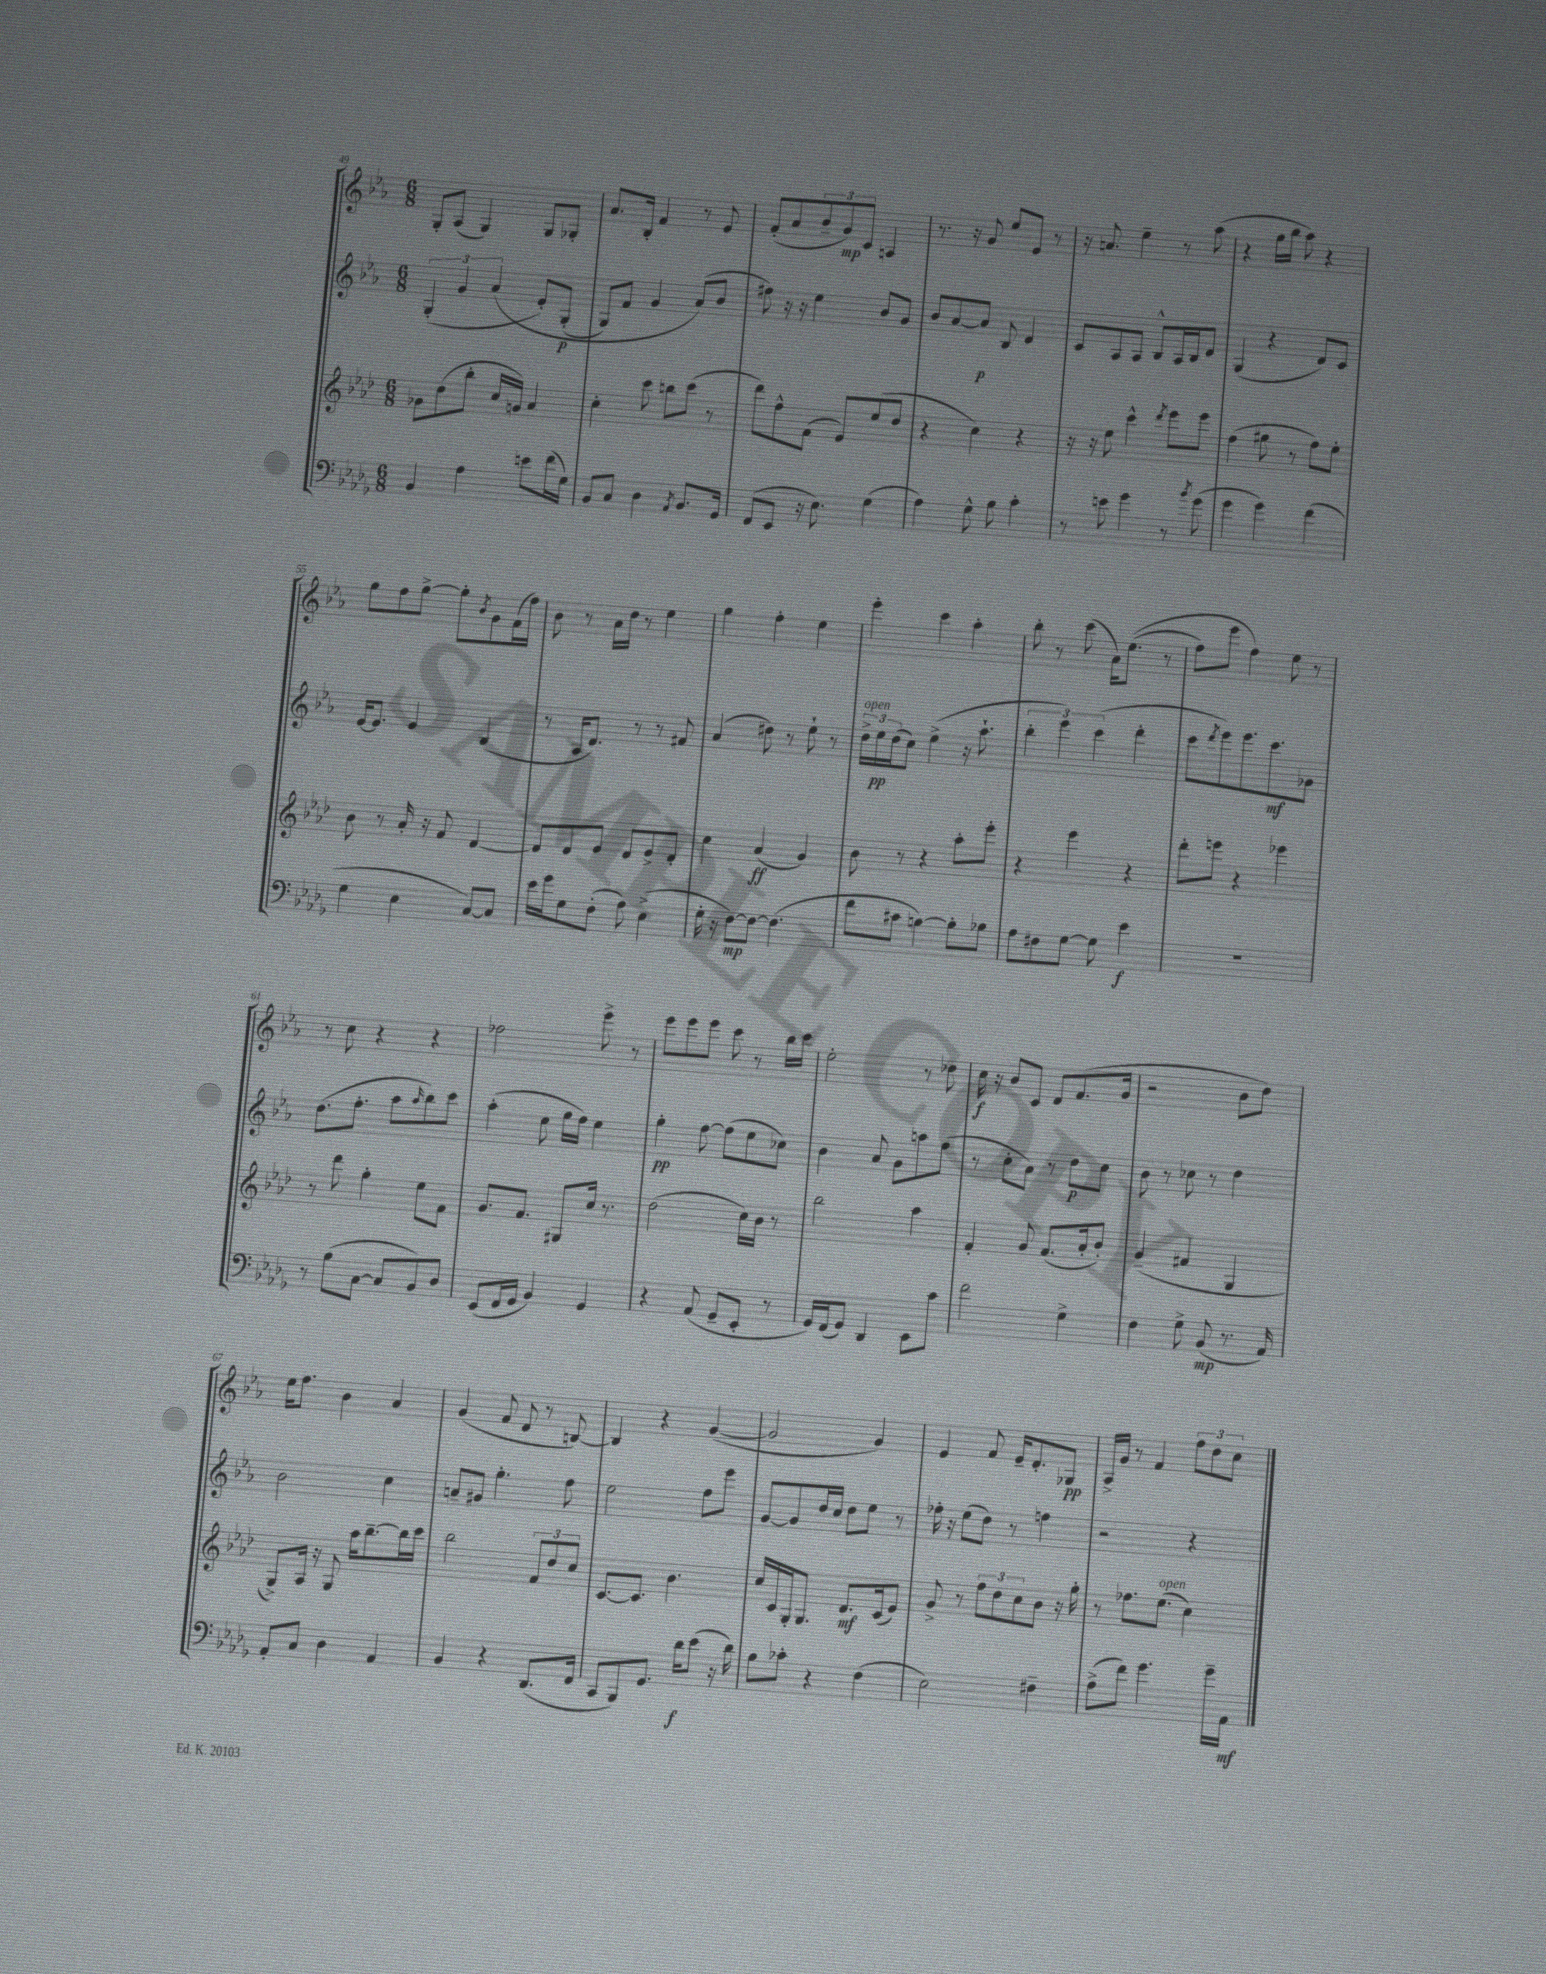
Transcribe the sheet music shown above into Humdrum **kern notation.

**kern	**dynam	**kern	**dynam	**kern	**dynam	**kern	**dynam
*part4	*part4	*part3	*part3	*part2	*part2	*part1	*part1
*staff4	*staff4	*staff3	*staff3	*staff2	*staff2	*staff1	*staff1
*clefF4	*	*clefG2	*	*clefG2	*	*clefG2	*
*k[b-e-a-d-g-]	*	*k[b-e-a-d-]	*	*k[b-e-a-]	*	*k[b-e-a-]	*
*M6/8	*	*M6/8	*	*M6/8	*	*M6/8	*
=49	=49	=49	=49	=49	=49	=49	=49
4BB-/	.	8g-X\L	.	(6G'/	.	8G'/L	.
.	.	(8dd-\	.	.	.	(8A-/J	.
.	.	.	.	6g/	.	.	.
4A-\	.	8bb-'\J	.	.	.	4G/)	.
.	.	.	.	(6a-/	.	.	.
.	.	16cc/LL	.	.	.	.	.
.	.	16gn/JJ)	.	.	.	.	.
8en\L	.	4a-/	.	8e-'/L)	.	8G/L	.
(16f\L	.	.	.	(8G'/J	p	8G-X'/J	.
16G-\JJ)	.	.	.	.	.	.	.
=50	=50	=50	=50	=50	=50	=50	=50
8BB-/L	.	4cc'\	.	8G/L)	.	8.a-/L	.
8C/J	.	.	.	8f/J	.	.	.
.	.	.	.	.	.	16B-'/Jk	.
4D-\	.	8ccc\	.	4g/	.	4f/	.
.	.	8bbn\L	.	.	.	.	.
8qAA-/	.	.	.	.	.	.	.
8.BB-/L	.	(8ccc\J	.	(8a-/L)	.	8r	.
.	.	8r	.	8b-/J	.	8e-/	.
16GG-/Jk	.	.	.	.	.	.	.
=51	=51	=51	=51	=51	=51	=51	=51
(8FF/L	.	8ddd-\L)	.	8ff#X\)	.	(8f'/L	.
8EE-/J	.	8ff^^\	.	16r	.	8a-/	.
.	.	.	.	16r	.	.	.
16r	.	(8f\J	.	4ee-\	.	12b-~/	.
8.E-\)	.	.	.	.	.	.	.
.	.	.	.	.	.	12g/)	mp
.	.	8e-/L)	.	.	.	.	.
.	.	.	.	.	.	12c/J	.
(4G-\	.	(8ee-/	.	8b-/L	.	4An/	.
.	.	8dd-/J	.	8g/J	.	.	.
=52	=52	=52	=52	=52	=52	=52	=52
4A-\)	.	4r	.	8b-/L	.	8.r	.
.	.	.	.	[8a-/	.	.	.
.	.	.	.	.	.	16r	.
8G-^^\	.	4cc\)	.	8a-/J]	p	8g/	.
8B-\	.	.	.	8B-/	.	8ee-/L	.
4c'\	.	4r	.	4d/	.	8e-/J	.
.	.	.	.	.	.	8r	.
=53	=53	=53	=53	=53	=53	=53	=53
8r	.	16r	.	8c/L	.	16r	.
.	.	16r	.	.	.	8.an/	.
8en\	.	8ee-\	.	8A-/	.	.	.
4g-\	.	4ccc^^\	.	8A-/J	.	4ee-~\	.
.	.	.	.	8B-^^/L	.	.	.
.	.	8qddd-/	.	.	.	.	.
8r	.	8eee-\L	.	16A-/L	.	8r	.
.	.	.	.	16B-/J	.	.	.
8qb-/	.	.	.	.	.	.	.
(8g-\	.	8eee-\J	.	8d/J	.	(8aa-\	.
=54	=54	=54	=54	=54	=54	=54	=54
4g-\	.	(4ff\	.	(4G/	.	4r	.
4g-\)	.	8gg#X\	.	4r	.	16gg\LL	.
.	.	.	.	.	.	16bb-\JJ	.
.	.	8r	.	.	.	8aa-\)	.
(4f\	.	8ff\L)	.	8d/L)	.	4r	.
.	.	8ee-'\J	.	8c/J	.	.	.
!!LO:LB:g=z
=55	=55	=55	=55	=55	=55	=55	=55
4G-\	.	8b-\	.	[16e-/KL	.	8gg\L	.
.	.	.	.	8.e-/J]	.	.	.
.	.	8r	.	.	.	8ff\	.
4E-\	.	16a-'/	.	4e-/	.	[8gg^\J	.
.	.	16r	.	.	.	.	.
.	.	8f/	.	.	.	8gg'\L]	.
.	.	.	.	.	.	8qb-/	.
[8C/L)	.	[4d-/	.	(4B-/	.	8g\	.
8C/J]	.	.	.	.	.	(16f\L	.
.	.	.	.	.	.	16ff\JJ)	.
=56	=56	=56	=56	=56	=56	=56	=56
16e-\LL	.	8d-/L]	.	8r	.	8b-\	.
16g-\J	.	.	.	.	.	.	.
8G-\	.	8d-/	.	16A-/KL	.	8r	.
.	.	.	.	8.d/J)	.	.	.
(8F'\J	.	8e-/J	.	.	.	16a-\LL	.
.	.	.	.	.	.	16dd\JJ	.
8A-\)	.	8d-/L	.	8r	.	8r	.
(4E-^\	.	8e-^/	.	8r	.	4ee-\	.
.	.	8d-'/J	.	8f#X/	.	.	.
=57	=57	=57	=57	=57	=57	=57	=57
16G-'\	.	4cc\	.	(4a-/	.	4gg\	.
16r	.	.	.	.	.	.	.
[8F\L)	mp	.	.	.	.	.	.
8F\J_	.	(4a-/	ff	8dd#X\)	.	4ff'\	.
(4.F\]	.	.	.	8r	.	.	.
.	.	4g/)	.	8ee-`\	.	4ee-\	.
.	.	.	.	8r	.	.	.
=58	=58	=58	=58	=58	=58	=58	=58
!	!	!	!	!LO:TX:a:i:t=open	!	!	!
8f\L	.	8b-\	.	24dd^\LL	.	4eee-'\	.
.	.	.	.	24ee-\	pp	.	.
.	.	.	.	(24dd\J	.	.	.
8c#X\J	.	8r	.	8cc\J)	.	.	.
[4Bn\)	.	4r	.	(4ee-^\	.	4ccc\	.
8B'\L]	.	8aa-'\L	.	16r	.	4aa-'\	.
.	.	.	.	8.aa-`\	.	.	.
8B-X\J	.	8eee-'\J	.	.	.	.	.
=59	=59	=59	=59	=59	=59	=59	=59
8A-\L	.	4r	.	6bb-'\	.	8bb-'\	.
8F#X\	.	.	.	.	.	8r	.
.	.	.	.	6eee-\)	.	.	.
[8G-\J	.	4eee-\	.	.	.	(8ccc\	.
.	.	.	.	(6ccc\	.	.	.
8G-\]	.	.	.	.	.	16a-\KL)	.
.	.	.	.	.	.	((8.ee-\J	.
4e-\	f	4r	.	4ddd'\	.	.	.
.	.	.	.	.	.	8r	.
=60	=60	=60	=60	=60	=60	=60	=60
2.r	.	8ddd-'\L	.	8ccc\L	.	8ff\L)	.
.	.	.	.	8qddd/	.	.	.
.	.	8eeen\J	.	8eee-\)	.	8eee-\J	.
.	.	4r	.	8.eee-\	.	4ff\)	.
.	.	.	.	8.ccc\	mf	.	.
.	.	4eee-X\	.	.	.	8ee-\	.
.	.	.	.	8g-X\J	.	8r	.
!!LO:LB:g=z
=61	=61	=61	=61	=61	=61	=61	=61
8r	.	8r	.	(8.dd\L	.	8r	.
(8B-\L	.	8ddd-\	.	.	.	8cc\	.
.	.	.	.	8.ff'\J	.	.	.
[8C\J	.	4gg'\	.	.	.	4r	.
8C/L]	.	.	.	8aa-\L	.	.	.
.	.	.	.	16qqaa-/	.	.	.
8BB-/)	.	8ee-\L	.	8bb-\)	.	4r	.
8D-/J	.	8f\J	.	8ccc\J	.	.	.
=62	=62	=62	=62	=62	=62	=62	=62
(8EE-/L	.	8.g/L	.	(4aa-'\	.	2ff-X\	.
16FF/L	.	.	.	.	.	.	.
16GG-/JJ	.	8.f/J	.	.	.	.	.
4BB-/)	.	.	.	8ee-\	.	.	.
.	.	8G#X/L	.	16gg\LL	.	.	.
.	.	.	.	16ff\JJ)	.	.	.
4GG-/	.	16cc/Jk	.	4ee-\	.	8eee-^\	.
.	.	8.r	.	.	.	.	.
.	.	.	.	.	.	8r	.
=63	=63	=63	=63	=63	=63	=63	=63
4r	.	(2dd-\	.	4gg'\	pp	8eee-\L	.
.	.	.	.	.	.	8eee-\	.
(8AA-/	.	.	.	[8ff\	.	8eee-\J	.
8GG-~/L	.	.	.	(8ff\L]	.	8ccc\	.
8EE-'/J	.	16cc\LL)	.	8ee-\	.	8r	.
.	.	16b-\JJ	.	.	.	.	.
8r	.	8r	.	8cc-X\J)	.	16bb-\LL	.
.	.	.	.	.	.	16ccc\JJ	.
=64	=64	=64	=64	=64	=64	=64	=64
16GG-/LL)	.	2bb-\	.	4b-\	.	2ee-'\	.
(16FF/J	.	.	.	.	.	.	.
8GG-/J)	.	.	.	.	.	.	.
4DD-/	.	.	.	8a-/	.	.	.
.	.	.	.	8g\L	.	.	.
8EE-\L	.	4aa-\	.	8aan\	.	8r	.
8c\J	.	.	.	(8ff\J	.	8dd-X\	.
=65	=65	=65	=65	=65	=65	=65	=65
2f\	.	4f'/	.	8r	.	16cc\	f
.	.	.	.	.	.	16r	.
.	.	.	.	8cc'\L	.	8b-/L	.
.	.	8g/	.	8a-\J)	.	8c/J	.
.	.	(8.f/L	.	8r	.	8d/L	.
4G-^\	.	.	.	8dd\L	p	(8.f/	.
.	.	16a-'/k	.	.	.	.	.
.	.	8b-'/J)	.	8cc\J	.	.	.
.	.	.	.	.	.	16g/Jk	.
=66	=66	=66	=66	=66	=66	=66	=66
4F\	.	(4g~/	.	8b-\	.	2r	.
.	.	.	.	8r	.	.	.
8G-^\	.	4f#X/	.	8cc-X\	.	.	.
(8BB-/	mp	.	.	8r	.	.	.
8.r	.	4G/	.	4dd\	.	8b-\L	.
.	.	.	.	.	.	8dd\J)	.
16AA-/)	.	.	.	.	.	.	.
!!LO:LB:g=z
=67	=67	=67	=67	=67	=67	=67	=67
8AA-'/L	.	8G^/L)	.	2b-\	.	16ee-\KL	.
.	.	.	.	.	.	8.ff\J	.
8C/J	.	16A-/Jk	.	.	.	.	.
.	.	16r	.	.	.	.	.
4D-\	.	8G/	.	.	.	4b-\	.
.	.	16aa-\KL	.	.	.	.	.
.	.	[8.bb-~\	.	.	.	.	.
4AA-/	.	.	.	4cc\	.	4a-/	.
.	.	16bb-\L]	.	.	.	.	.
.	.	16ccc\JJ	.	.	.	.	.
=68	=68	=68	=68	=68	=68	=68	=68
4BB-/	.	2bb-\	.	8an~/L	.	(4g/	.
.	.	.	.	8g#X/J	.	.	.
4r	.	.	.	4.gg'\	.	8f/	.
.	.	.	.	.	.	8d/	.
(8.DD-/L	.	12f/L	.	.	.	8r	.
.	.	12dd-/	.	.	.	.	.
.	.	.	.	8ff\	.	[8Bn/)	.
.	.	12cc/J	.	.	.	.	.
16FF/Jk	.	.	.	.	.	.	.
=69	=69	=69	=69	=69	=69	=69	=69
8CC/L	.	[8.c/L	.	2ee-\	.	4B/]	.
8BBB-/)	.	.	.	.	.	.	.
.	.	8.c/J]	.	.	.	.	.
8.GG-/J	.	.	.	.	.	4r	.
.	.	4.b-\	.	.	.	.	.
16d-\KL	f	.	.	.	.	.	.
(8e-\J	.	.	.	8ff\L	.	([4g/	.
16r	.	.	.	8eee-\J	.	.	.
16d-\)	.	.	.	.	.	.	.
=70	=70	=70	=70	=70	=70	=70	=70
8B-\L	.	16cc/LL	.	[8g/L	.	2g/]	.
.	.	16c/	.	.	.	.	.
8c-X'\J	.	16G'/J	.	8g/]	.	.	.
.	.	8.G/J	.	.	.	.	.
4r	.	.	.	16dd/L	.	.	.
.	.	.	.	16cc/JJ	.	.	.
.	.	8.d-/L	mf	8dd\L	.	.	.
(4F\	.	.	.	8ee-\J	.	4g/)	.
.	.	(16c/k	.	.	.	.	.
.	.	8e-/J)	.	8r	.	.	.
=71	=71	=71	=71	=71	=71	=71	=71
2E-\)	.	8g^/	.	16ff-X'\	.	4e-/	.
.	.	.	.	16r	.	.	.
.	.	8r	.	(8ee-\L	.	.	.
.	.	12ff\L	.	8dd\J)	.	8f/	.
.	.	12dd-\	.	.	.	.	.
.	.	.	.	8r	.	16e-~/KL	.
.	.	12cc\	.	.	.	.	.
.	.	.	.	.	.	8.d'/	.
4F#X~\	.	8b-\J	.	4ffn\	.	.	.
.	.	16r	.	.	.	8G-X/J	pp
.	.	16gg'\	.	.	.	.	.
=72	=72	=72	=72	=72	=72	=72	=72
(8A-^\L	.	8r	.	2r	.	16A-^/LL	.
.	.	.	.	.	.	16g/JJ	.
8f\J)	.	8.ff-X\L	.	.	.	8r	.
4.g-\	.	.	.	.	.	4f/	.
!	!	!LO:TX:a:i:t=open	!	!	!	!	!
.	.	(8.ee-\J	.	.	.	.	.
.	.	4cc\)	.	4r	.	12ff\L	.
.	.	.	.	.	.	12dd\	.
16g-~\LL	.	.	.	.	.	.	.
.	.	.	.	.	.	12cc\J	.
16AA-\JJ	mf	.	.	.	.	.	.
==	==	==	==	==	==	==	==
*-	*-	*-	*-	*-	*-	*-	*-
